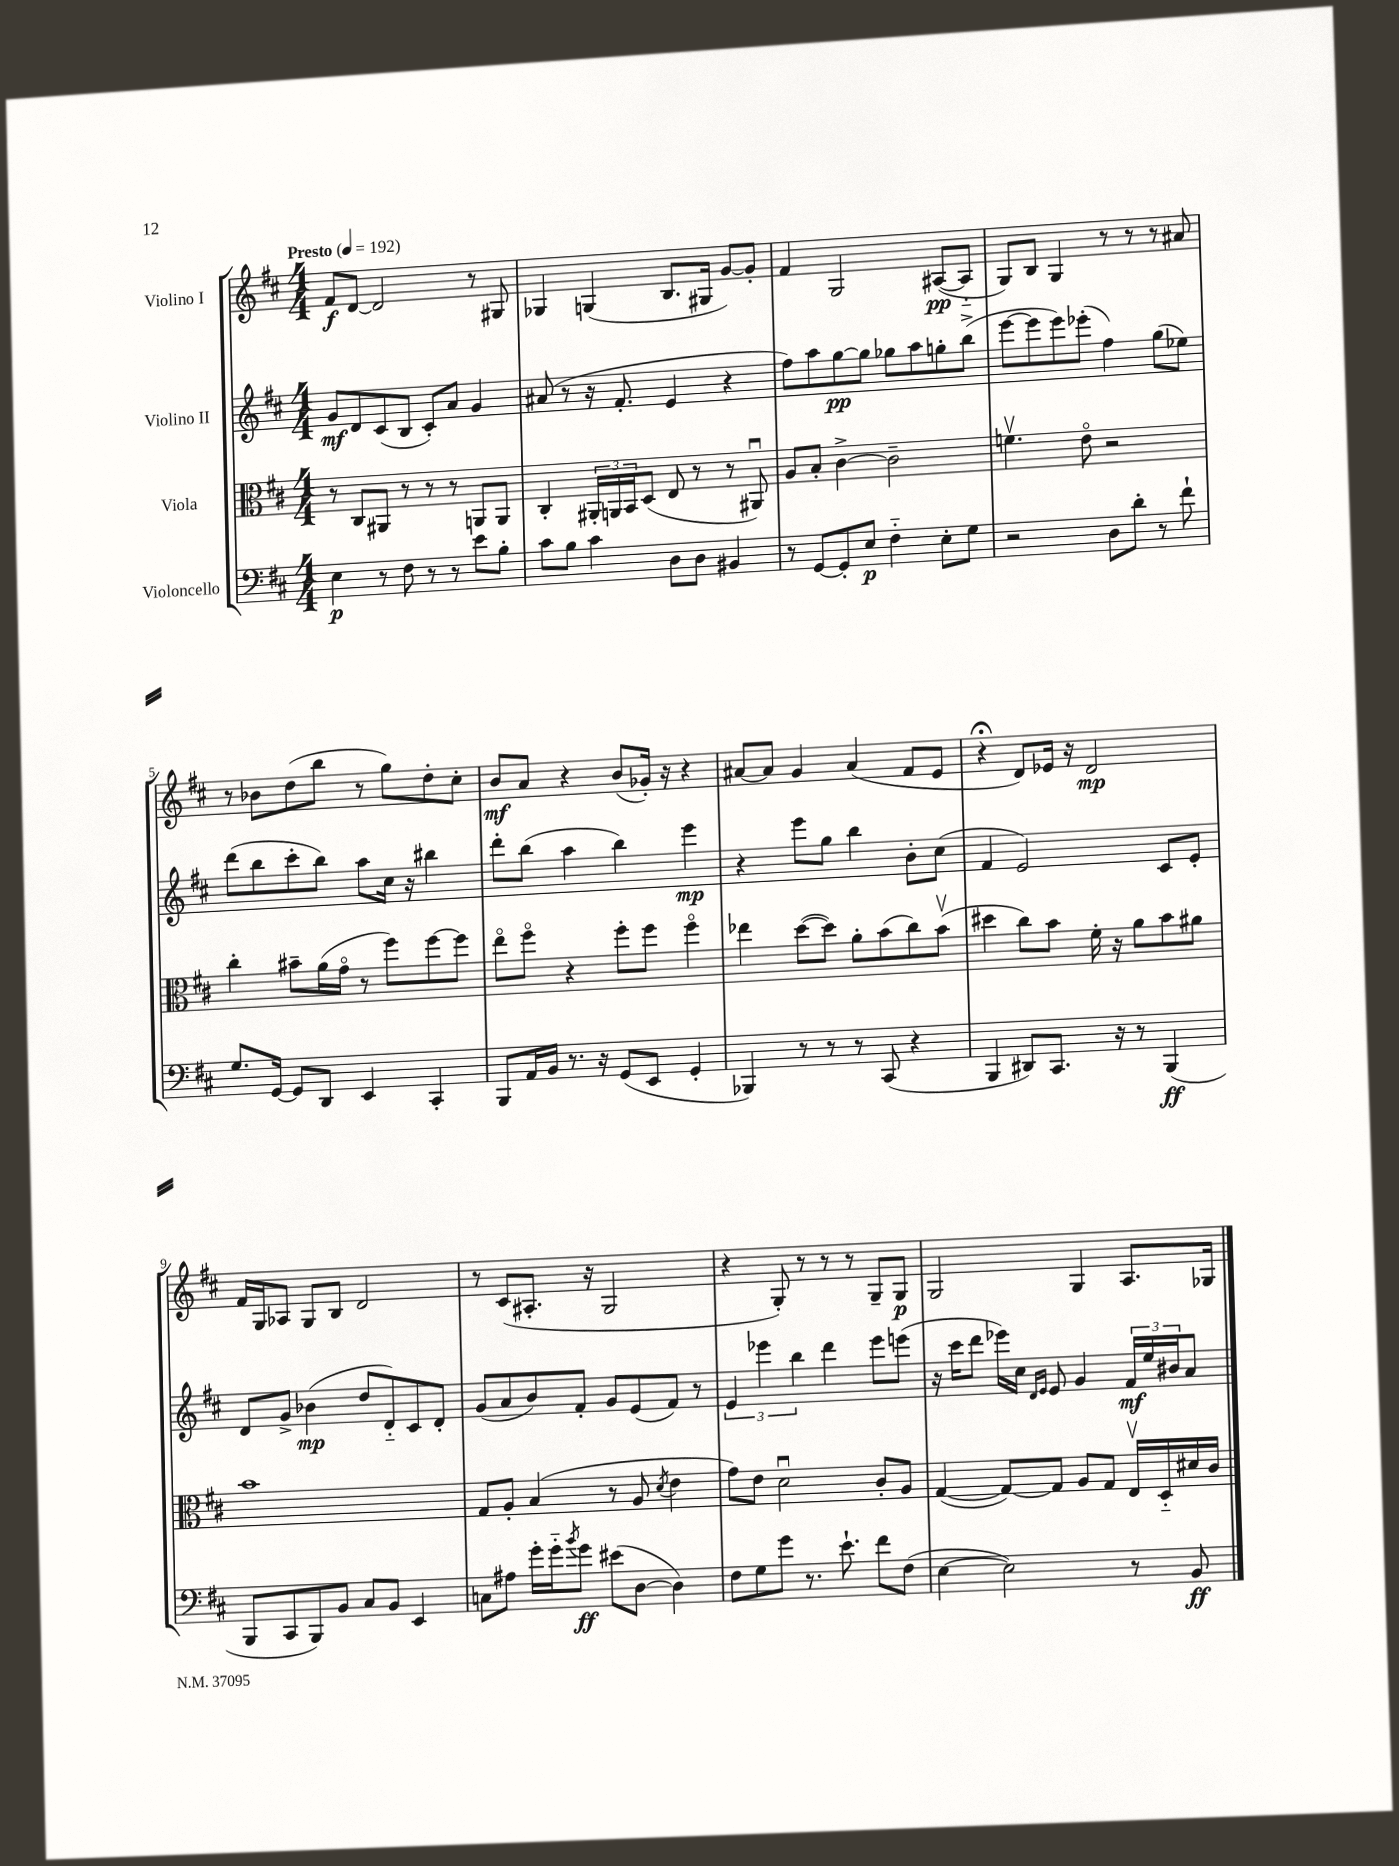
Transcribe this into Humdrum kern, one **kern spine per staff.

**kern	**dynam	**kern	**kern	**dynam	**kern	**dynam
*part4	*part4	*part3	*part2	*part2	*part1	*part1
*staff4	*staff4	*staff3	*staff2	*staff2	*staff1	*staff1
*I"Violoncello	*	*I"Viola	*I"Violino II	*	*I"Violino I	*
*clefF4	*	*clefC3	*clefG2	*	*clefG2	*
*k[f#c#]	*	*k[f#c#]	*k[f#c#]	*	*k[f#c#]	*
*M4/4	*	*M4/4	*M4/4	*	*M4/4	*
*MM192	*	*MM192	*MM192	*	*MM192	*
=1	=1	=1	=1	=1	=1	=1
!	!	!	!	!	!LO:TX:a:B:t=Presto	!
4E\	p	8r	8g/L	mf	8f#/L	f
.	.	8C#/L	8d/	.	[8d/J	.
8r	.	8AA#X/J	(8c#/	.	2d/]	.
8F#\	.	8r	8B/J	.	.	.
8r	.	8r	8c#'/L)	.	.	.
8r	.	8r	8a/J	.	.	.
8e\L	.	8AAn/L	4g/	.	8r	.
8B'\J	.	8AA/J	.	.	8G#X/	.
=2	=2	=2	=2	=2	=2	=2
8c#\L	.	4C#'/	(8a#X/	.	4G-X/	.
8B\J	.	.	8r	.	.	.
4c#\	.	24AA#X'/LL	16r	.	(4Gn/	.
.	.	24AAn/	.	.	.	.
.	.	.	8.f#'/	.	.	.
.	.	24BB/J	.	.	.	.
.	.	(8D/J	.	.	.	.
8D\L	.	8E/	4e/	.	8.B/L	.
8D\J	.	8r	.	.	.	.
.	.	.	.	.	16G#X/Jk	.
4BB#X/	.	8r	4r	.	[8g/L)	.
.	.	8AA#Xu/)	.	.	8g'/J]	.
=3	=3	=3	=3	=3	=3	=3
8r	.	8A/L	8ff#\L)	.	4f#/	.
[8GG/L	.	8B'/J	8aa\	.	.	.
8GG'/]	.	[4c#^\	[8gg\	pp	2G/	.
8E/J	p	.	8gg\J]	.	.	.
4F#\	.	2c#~\]	8gg-X\L	.	.	.
.	.	.	8aa\	.	.	.
8E'\L	.	.	8ggn'\	.	([8A#X/L	pp
8G\J	.	.	(8bb^\J	.	8A#/J]	.
=4	=4	=4	=4	=4	=4	=4
2r	.	4.fnv\	[8eee\L	.	8G/L)	.
.	.	.	8eee\]	.	8B/J	.
.	.	.	8eee\)	.	4G/	.
.	.	8e\	(8eee-X'\J	.	.	.
8D\L	.	2r	4ff#\)	.	8r	.
8d'\J	.	.	.	.	8r	.
8r	.	.	(8gg\L	.	8r	.
8f#`\	.	.	8ee-X\J)	.	8a#X/	.
!!LO:LB:g=z
=5	=5	=5	=5	=5	=5	=5
8.G/L	.	4cc#'\	(8ddd\L	.	8r	.
.	.	.	8bb\	.	8b-X\L	.
[16GG/Jk	.	.	.	.	.	.
8GG/L]	.	8b#X~\L	8ccc#'\	.	(8dd\	.
8DD/J	.	(16a\L	8bb\J)	.	8bb\J	.
.	.	16g\JJ	.	.	.	.
4EE/	.	8r	8aa\L	.	8r	.
.	.	8ff#\L)	16cc#\Jk	.	8gg\L)	.
.	.	.	16r	.	.	.
4CC#'/	.	[8ff#\	4bb#X\	.	8dd'\	.
.	.	8ff#\J]	.	.	8cc#'\J	.
=6	=6	=6	=6	=6	=6	=6
8BBB/L	.	8ee\L	8ddd'\L	.	8b/L	mf
16AA/L	.	8ff#\J	(8bb\J	.	8a/J	.
16BB/JJ	.	.	.	.	.	.
8.r	.	4r	4aa\	.	4r	.
16r	.	.	.	.	.	.
(8GG/L	.	8ff#'\L	4bb\)	.	(8b/L	.
8EE/J	.	8ff#\J	.	.	16g-X'/Jk)	.
.	.	.	.	.	16r	.
4GG'/	.	4ff#\	4eee\	mp	4r	.
=7	=7	=7	=7	=7	=7	=7
4BBB-X/)	.	4ee-X\	4r	.	[8a#X/L	.
.	.	.	.	.	8a#/J]	.
8r	.	([8dd\L	8eee\L	.	4g/	.
8r	.	8dd\J])	8gg\J	.	.	.
8r	.	8a'\L	4bb\	.	(4a#/	.
(8CC#/	.	(8b\	.	.	.	.
4r	.	8cc#\)	8b'\L	.	8f#/L	.
.	.	(8bv\J	(8cc#\J	.	8e/J	.
=8	=8	=8	=8	=8	=8	=8
4BBB/	.	4dd#X\	4f#/	.	4r;<	.
8DD#X/L)	.	8cc#\L)	2e/)	.	8d/L)	.
8.CC#/J	.	8b\J	.	.	16e-X/Jk	.
.	.	.	.	.	16r	.
.	.	16f#'\	.	.	2d/	mp
16r	.	16r	.	.	.	.
8r	.	8a\L	.	.	.	.
(4BBB/	ff	8b\	8c#/L	.	.	.
.	.	8a#X\J	8e'/J	.	.	.
!!LO:LB:g=z
=9	=9	=9	=9	=9	=9	=9
8BBB/L	.	1b	8d/L	.	16f#/LL	.
.	.	.	.	.	16G/J	.
8CC#/	.	.	8g^/J	.	8A-X/J	.
8BBB/)	.	.	(4b-X\	mp	8G/L	.
8BB/J	.	.	.	.	8B/J	.
8C#/L	.	.	8dd/L	.	2d/	.
8BB/J	.	.	8d/)	.	.	.
4EE/	.	.	8c#/	.	.	.
.	.	.	8d'/J	.	.	.
=10	=10	=10	=10	=10	=10	=10
8Cn\L	.	8G/L	(8g/L	.	8r	.
8A#X\J	.	8A'/J	8a/	.	(8c#/L	.
16g'\LL	.	(4B/	8b/)	.	8.A#X'/J	.
16g\J	.	.	.	.	.	.
8qb/	.	.	.	.	.	.
8g\J	ff	.	8f#'/J	.	.	.
.	.	.	.	.	16r	.
(8e#X\L	.	8r	8g/L	.	2G/	.
[8D\J	.	8A/	(8e/	.	.	.
.	.	8qd/	.	.	.	.
4D\])	.	4e\	8f#/J)	.	.	.
.	.	.	8r	.	.	.
=11	=11	=11	=11	=11	=11	=11
8F#\L	.	8g\L)	6e/	.	4r	.
8G\	.	8e\J	.	.	.	.
.	.	.	6eee-X\	.	.	.
8g\J	.	2du\	.	.	8G'/)	.
.	.	.	6bb\	.	.	.
8.r	.	.	.	.	8r	.
.	.	.	4ddd\	.	8r	.
8.e`\	.	.	.	.	.	.
.	.	.	.	.	8r	.
8f#\L	.	8c#'/L	8eee-\L	.	8G~/L	.
(8F#\J	.	8A/J	(8eeen\J	.	8G/J	p
=12	=12	=12	=12	=12	=12	=12
[4E\	.	([4G/	16r	.	2G/	.
.	.	.	16ccc#\KL	.	.	.
.	.	.	8ddd\J	.	.	.
2E\])	.	8G/L_)	16eee-X\LL)	.	.	.
.	.	.	16cc#\JJ	.	.	.
.	.	.	16qqd/LL	.	.	.
.	.	.	16qqe/JJ	.	.	.
.	.	8G/J]	8e/	.	.	.
.	.	8A/L	4g/	.	4G/	.
.	.	8G/J	.	.	.	.
8r	.	16Ev/LL	24f#/LL	mf	8.A/L	.
.	.	.	24ee/	.	.	.
.	.	16D/	.	.	.	.
.	.	.	24b#X/J	.	.	.
8BB/	ff	16d#X/	8a/J	.	.	.
.	.	16c#/JJ	.	.	16G-X/Jk	.
==	==	==	==	==	==	==
*-	*-	*-	*-	*-	*-	*-
